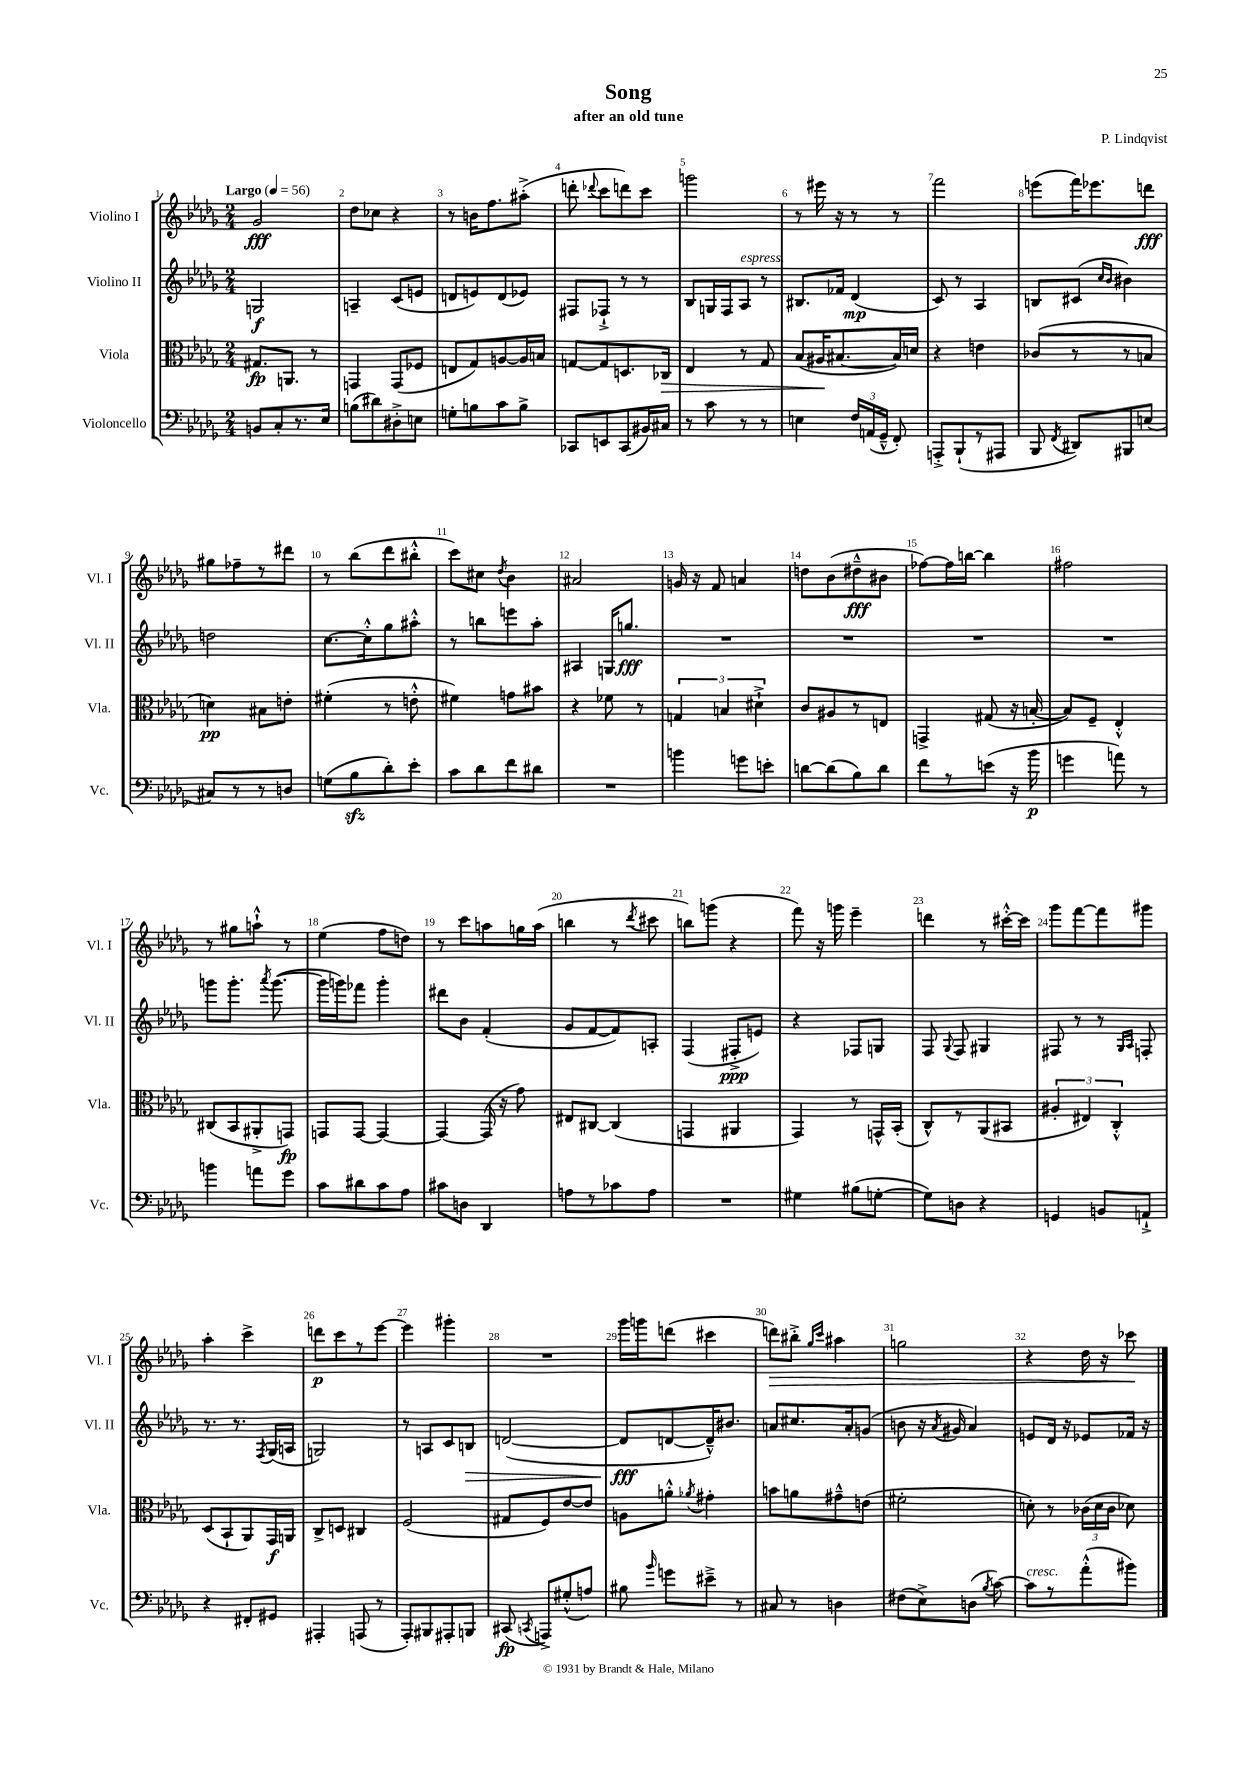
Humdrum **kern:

**kern	**kern	**kern	**kern
*staff4	*staff3	*staff2	*staff1
*clefF4	*clefC3	*clefG2	*clefG2
*k[b-e-a-d-g-]	*k[b-e-a-d-g-]	*k[b-e-a-d-g-]	*k[b-e-a-d-g-]
*M2/4	*M2/4	*M2/4	*M2/4
*MM56	*MM56	*MM56	*MM56
8BB	8.G#	2G	2g-
8C'	.	.	.
.	8.AA	.	.
8.r	.	.	.
.	8r	.	.
16E-	.	.	.
=	=	=	=
(8B	4GG	4A~	8dd-
8d#)	.	.	8cc-
8D#'^	(8GG	(8c	4r
8E	8F-	8e	.
=	=	=	=
8G'	8E	8d	8r
8B	8G-)	8e)	16b
.	.	.	8.ff
8c	[8A	(8d	.
8B^	16A]	8e-)	(8aa#'^
.	16B	.	.
=	=	=	=
8CC-	[8G	8F#	8ddd'
.	.	.	8qqddd-
8EE	8G]	8F-`^	8ccc
(8CC-	8.D	8r	8ddd)
16BB#)	.	8r	8ccc
16C#	16C-	.	.
=	=	=	=
8r	4E-	8B-	2ggg
8c	.	16G	.
.	.	16F	.
8r	8r	8A-	.
8r	8G-	8r	.
=	=	=	=
4E	(8B-	8.B#	8r
.	16A#	.	16eee#
.	[8.B#	16f-	16r
24F	.	(4d-	8r
(24AA	.	.	.
24GG-~^^	.	.	.
8FF')	16B#])	.	8r
.	16d	.	.
=	=	=	=
8AAA'^	4r	8c)	2fff
(8BBB-`	.	8r	.
8r	4e	4A-	.
8AAA#	.	.	.
=	=	=	=
8BBB-	(8c-	8B	(8eee
8qFF	.	.	.
8DD#)	8r	(8c#	16fff)
.	.	.	8.eee-
.	.	16qqcc	.
.	.	16qqb-	.
8BBB#	8r	4b#)	.
(8E	8B	.	8ddd
=	=	=	=
8C#)	4d)	2dd	8gg#
8r	.	.	8ff-~
8r	8B#	.	8r
8D	8e'	.	8ddd#
=	=	=	=
(8G	(4f#'	[8.cc	8r
8B-	.	.	(8bb-
.	.	16cc'^^]	.
8d-')	8r	8gg-	8ddd-
8e-'	8e'^^	8aa#'^^	8bb#'^^
=	=	=	=
8c	4f#)	8r	8ccc)
8d-	.	8bb	8cc#
.	.	.	8qdd-
8f	8g	8eee	4b-
8d#	8b#	8aa-'	.
=	=	=	=
2r	4r	4A#	2a#
.	8f-	16G	.
.	.	8.gg	.
.	8r	.	.
=	=	=	=
4b	6G	2r	16g
.	.	.	16r
.	.	.	8f
.	6B	.	.
8g	.	.	4a
.	6d#`^	.	.
8e'	.	.	.
=	=	=	=
[8d	8c	2r	8dd
(8d]	8A#	.	(8b-
8B-)	8r	.	8dd#~^^
8d	8E	.	8b#
=	=	=	=
8f	4GG^	2r	[8ff-)
8r	.	.	16ff-]
.	.	.	[16bb
(8e	(8G#	.	4bb]
16r	16r	.	.
16b-	[16B'	.	.
=	=	=	=
4g	8B])	2r	2ff#
.	8F~	.	.
8a)	4E-'^^	.	.
8r	.	.	.
=	=	=	=
4b	(8C#	8ggg	8r
.	8BB-	8.ggg'	8gg#
8a	8AA#'^	.	8aa`^^
.	.	8qaaa-	.
.	.	([8.ggg	.
8g-	8GG)	.	8r
=	=	=	=
8c	8GG	16ggg]	(4ee-
.	.	16ggg)	.
8d#	[8GG	8fff-	.
8c	4GG_	4ggg'	8ff
8A-	.	.	8dd)
=	=	=	=
8c#	4GG_	8ddd#	8r
8D	.	8b-	8ccc
4DD-	(16GG]	(4f'	8aa
.	16r	.	.
.	8g-)	.	16gg
.	.	.	(16aa
=	=	=	=
8A	8E#	8g-	4bb
8r	[8C#	[8f	.
8c-	(4C#]	8f])	8r
.	.	.	8qddd-
8A	.	8A'	8ccc#
=	=	=	=
2r	4GG	(4F	8bb)
.	.	.	(8ggg
.	4AA#	8F#'^	4r
.	.	8e)	.
=	=	=	=
4G#	4GG-)	4r	8fff)
.	.	.	16r
.	.	.	16ggg
(8B#	8r	8F-	4eee-~
[8G'	16GG^^	8G	.
.	(16BB-'	.	.
=	=	=	=
8G])	8C^^)	8F	4ddd
.	.	8qqG-	.
8D	8r	8F	.
4r	(8AA-	4G#	8r
.	8BB#	.	[16ccc#'^^
.	.	.	16ccc#]
=	=	=	=
4GG	6A#'	8F#	8ggg-
.	.	8r	[8fff
.	6E#)	.	.
8BB	.	8r	8fff]
.	6C'^^	.	.
.	.	16qqG-	.
.	.	16qqA-	.
8AA`^	.	8F'	8ggg#
=	=	=	=
4r	(8D-	8.r	4aa-'
.	8BB-`	.	.
.	.	8.r	.
8FF#'	8AA-)	.	4ccc^
.	.	8qF	.
8GG#	16GG-	(16G-	.
.	16AA	16A	.
=	=	=	=
4AAA#'	8C^	2G)	8ddd
.	8D	.	8ccc
(8AAA	4C#	.	8r
8r	.	.	[8eee-
=	=	=	=
8AAA-')	(2F	8r	4eee-]
8BBB#	.	8A	.
8AAA#'	.	8c	4ggg#'
8BBB	.	8B	.
=	=	=	=
(8CC#	8G#	([2d	2r
8qCC	.	.	.
8AAA^)	8F)	.	.
(8G#'^^	[8e-	.	.
8A)	8e-]	.	.
=	=	=	=
8B#	8A	8d]	16ggg-
.	.	.	16ggg
16qqb-	.	.	.
8g	8a'^^	[8d	(8ddd
.	8qa-	.	.
8e#~^	4g#'	16d~^^])	4ccc#
.	.	8.b#	.
8r	.	.	.
=	=	=	=
8C#	8b	8a	8ddd)
8r	8a	8.cc#	8bb#'^
.	.	.	16qqgg-
.	.	.	16qqccc
4D	8g#~^^	.	4aa#
.	.	16a'	.
.	(8e	(8g	.
=	=	=	=
(8F#	2f#'	8b	2gg
8E-^)	.	16r	.
.	.	8qa-	.
.	.	16g#	.
(8D	.	4a-)	.
8qB-	.	.	.
[8c)	.	.	.
=	=	=	=
8c]	8d')	8e	4r
8r	8r	16d-	.
.	.	16r	.
(8a-'^^	(24c-	8e-	16dd-
.	24d	.	.
.	.	.	16r
.	24c-	.	.
8b#)	8d-)	16f-	8ccc-
.	.	16r	.
==	==	==	==
*-	*-	*-	*-
